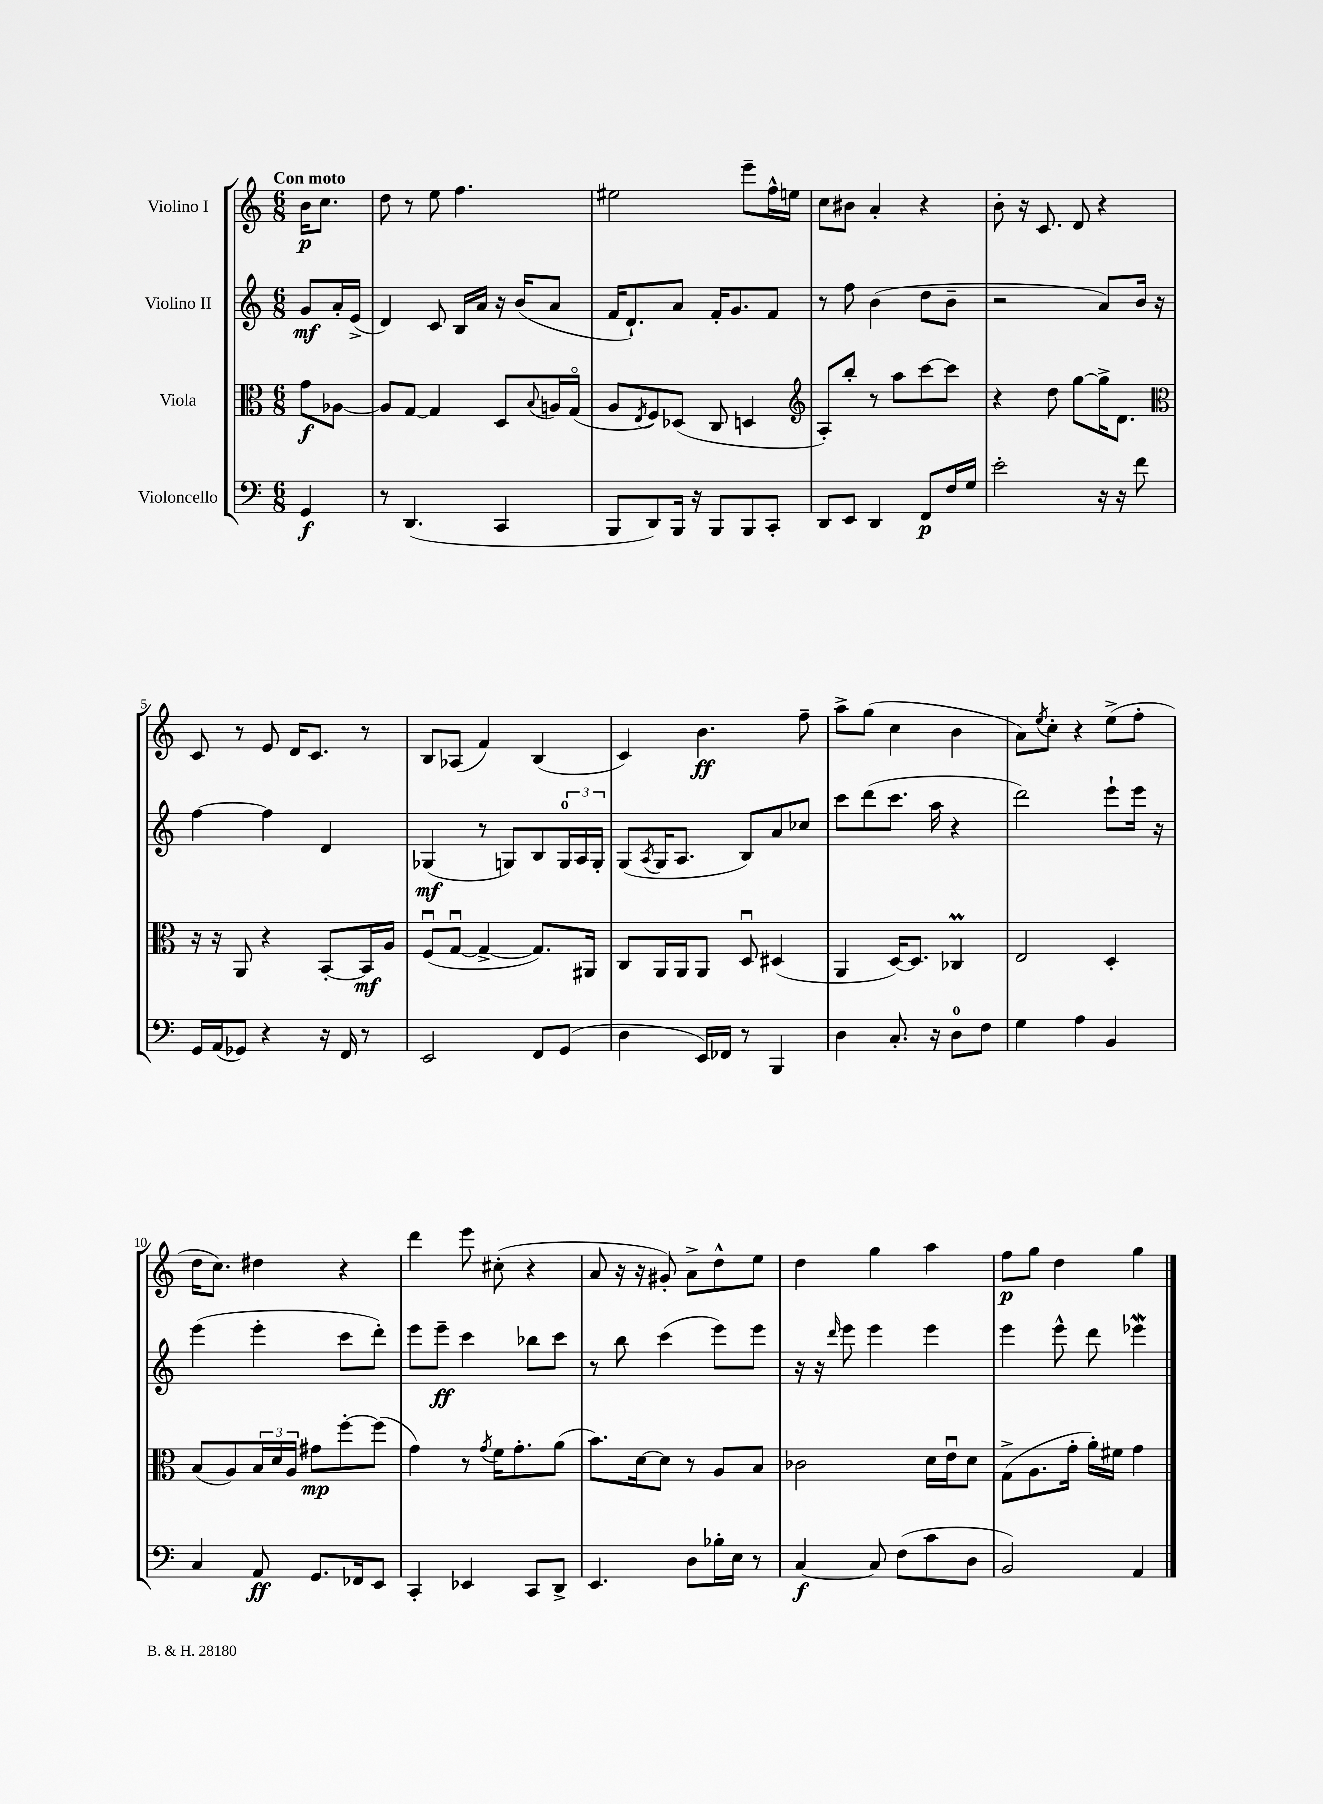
<<
\new StaffGroup <<
\new Staff = "s0" \with { instrumentName = "Violino I" } {
    \clef treble \key c \major \numericTimeSignature \time 6/8 \partial 4 \tempo "Con moto"
    b'16\p c''8. |
    d''8 r8 e''8 f''4. |
    eis''2 e'''8-- f''16-^ e''16 |
    c''8 bis'8 a'4-. r4 |
    b'8-. r16 c'8. d'8 r4 |
    c'8 r8 e'8 d'16 c'8. r8 |
    b8 aes8( f'4) b4( |
    c'4) b'4.\ff f''8-- |
    a''8-> g''8( c''4 b'4 |
    a'8) \acciaccatura { e''8 } c''8-. r4 e''8->( f''8-. |
    d''16 c''8.) dis''4 r4 |
    d'''4 e'''8 cis''8-.( r4 |
    a'8 r16 r16 gis'8-.) a'8-> d''8-^ e''8 |
    d''4 g''4 a''4 |
    f''8\p g''8 d''4 g''4 \bar "|." |
}
\new Staff = "s1" \with { instrumentName = "Violino II" } {
    \clef treble \key c \major \numericTimeSignature \time 6/8 \partial 4
    g'8\mf a'16-. e'16->( |
    d'4) c'8 b16 a'16 r16 b'16( a'8 |
    f'16 d'8.-!) a'8 f'16-. g'8. f'8 |
    r8 f''8 b'4( d''8 b'8-- |
    r2 a'8) b'16 r16 |
    f''4~ f''4 d'4 |
    ges4\mf( r8 g8) b8 \tuplet 3/2 { g16-0 a16 g16-. } |
    g8( \acciaccatura { a8 } g16 a8. b8) a'8 ces''8 |
    c'''8 d'''8( c'''8. a''16 r4 |
    d'''2) e'''8-! e'''16 r16 |
    e'''4( e'''4-. c'''8 d'''8-.) |
    e'''8 e'''8--\ff c'''4 bes''8 c'''8 |
    r8 b''8 c'''4( e'''8) e'''8 |
    r16 r16 \grace { d'''16 } e'''8 e'''4 e'''4 |
    e'''4 e'''8-^ d'''8 ees'''4\mordent \bar "|." |
}
\new Staff = "s2" \with { instrumentName = "Viola" } {
    \clef alto \key c \major \numericTimeSignature \time 6/8 \partial 4
    g'8\f aes8~ |
    aes8 g8~ g4 d8 \appoggiatura { b8 } a16 g16\flageolet( |
    a8 \acciaccatura { e8 } f8) des8( c8 d4 |
    \clef treble a8-.) b''8-. r8 a''8 c'''8~ c'''8 |
    r4 d''8 g''8~ g''16-> d'8. |
    \clef alto r16 r16 a,8 r4 b,8~-. b,16\mf a16 |
    f8\downbow( g8~\downbow g4~-> g8.) ais,16 |
    c8 a,16 a,16 a,8 d8\downbow dis4( |
    a,4 d16~) d8. ces4\prall |
    e2 d4-. |
    b8( a8) \tuplet 3/2 { b16 d'16 a16 } gis'8\mp f''8~-. f''8( |
    g'4) r8 \acciaccatura { g'8 } f'16 g'8.-. a'8( |
    b'8.) d'16~ d'8 r8 a8 b8 |
    ces'2 d'16 e'16\downbow d'8 |
    g8->( a8. g'16-. a'16-.) fis'16 g'4 \bar "|." |
}
\new Staff = "s3" \with { instrumentName = "Violoncello" } {
    \clef bass \key c \major \numericTimeSignature \time 6/8 \partial 4
    g,4\f |
    r8 d,4.( c,4 |
    b,,8 d,8) b,,16 r16 b,,8 b,,8 c,8-. |
    d,8 e,8 d,4 f,8\p f16 g16 |
    e'2-. r16 r16 f'8 |
    g,16 a,16( ges,8) r4 r16 f,16 r8 |
    e,2 f,8 g,8( |
    d4 e,16) fes,16 r8 b,,4 |
    d4 c8.-. r16 d8-0 f8 |
    g4 a4 b,4 |
    c4 a,8\ff g,8. fes,16 e,8 |
    c,4-. ees,4 c,8 d,8-> |
    e,4. d8 bes16-. e16 r8 |
    c4~\f c8 f8( c'8 d8 |
    b,2) a,4 \bar "|." |
}
>>
>>
